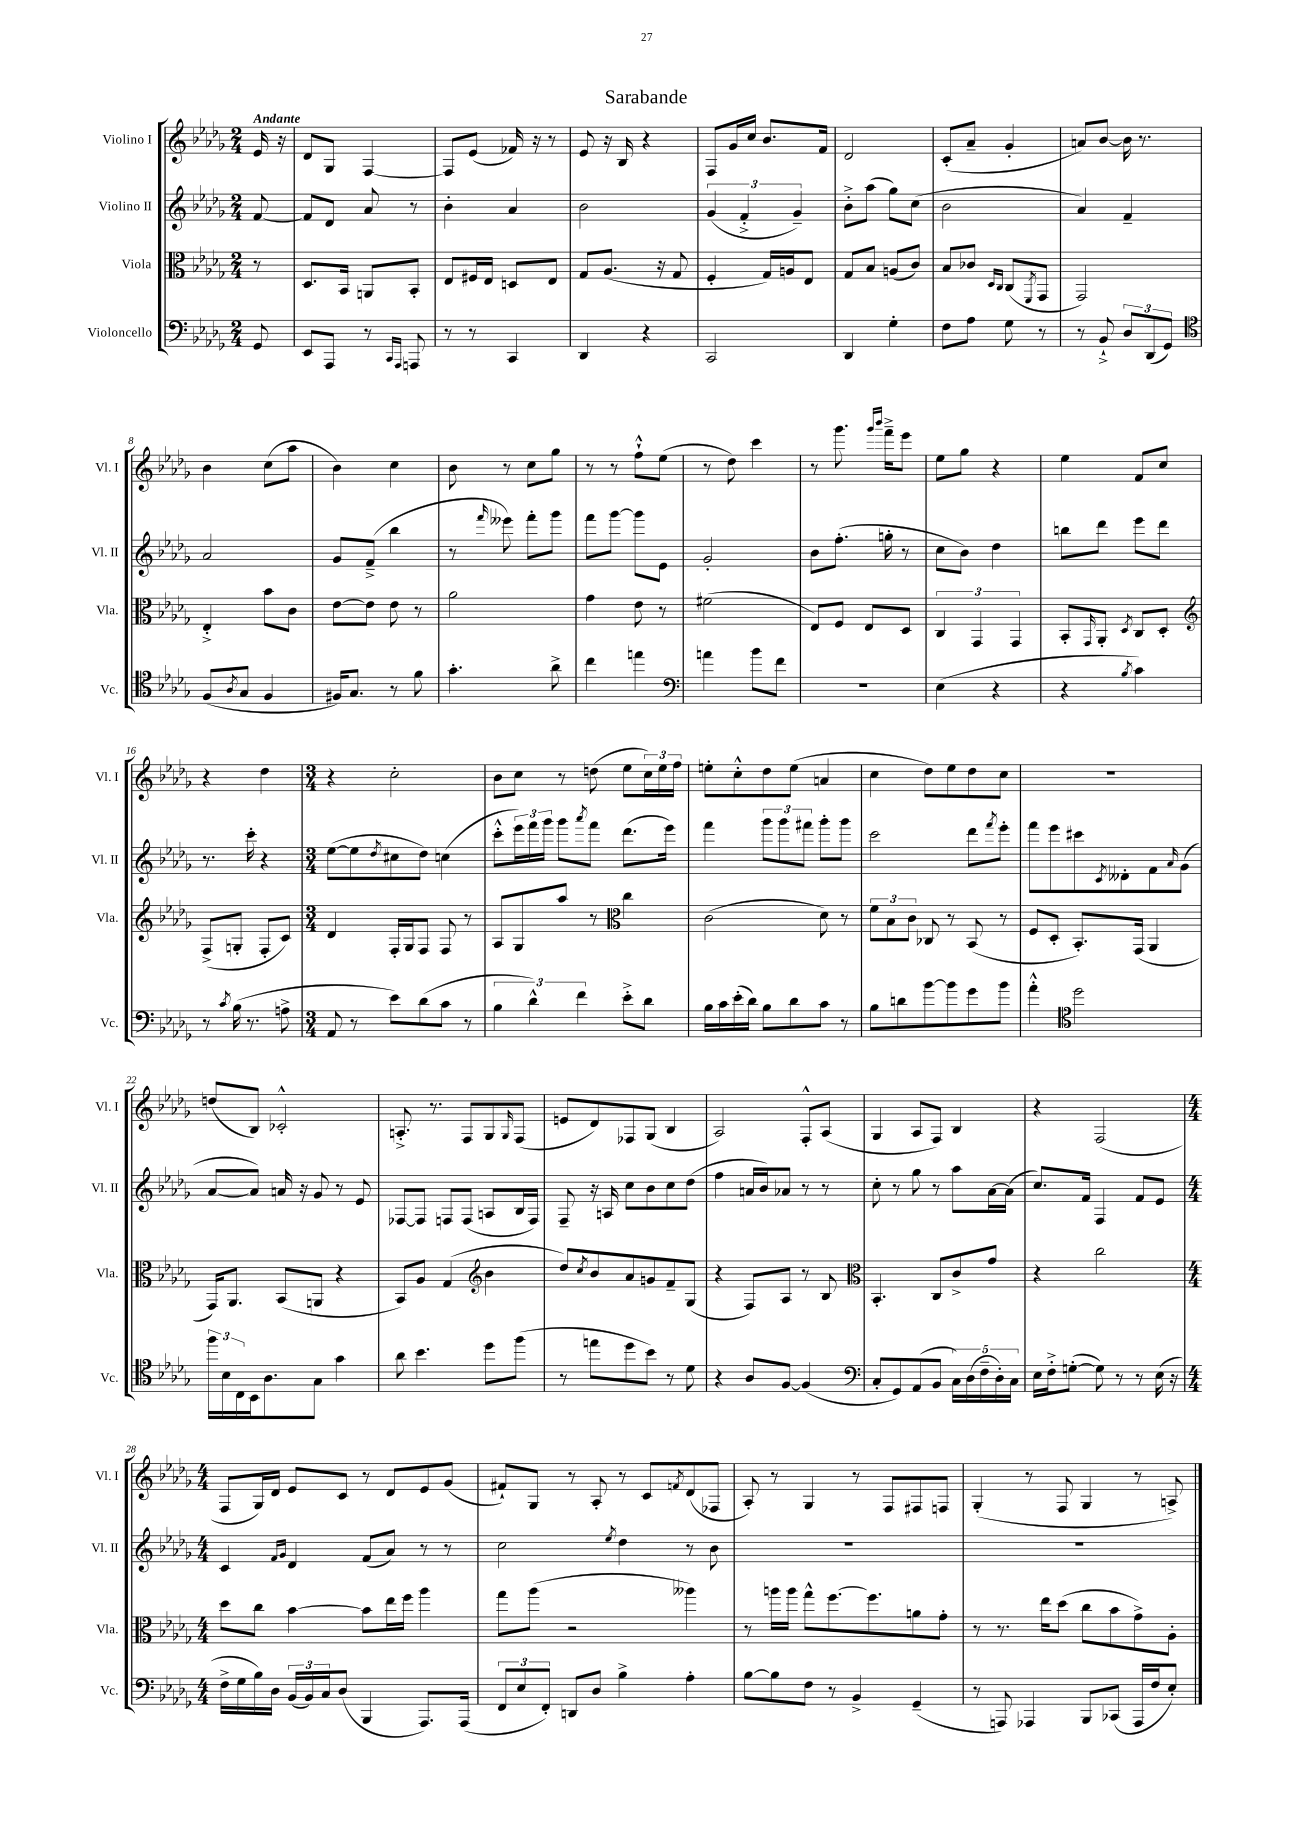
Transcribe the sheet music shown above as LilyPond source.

\header { title = "Sarabande" }
<<
\new StaffGroup <<
\new Staff = "s0" \with { instrumentName = "Violino I" shortInstrumentName = "Vl. I" } {
    \clef treble \key des \major \numericTimeSignature \time 2/4 \partial 8 \tempo "Andante"
    ees'16 r16 |
    des'8 ges8 f4~ |
    f8 ees'8( fes'16) r16 r8 |
    ees'8 r16 bes16 r4 |
    f8 ges'16 c''16 bes'8. f'16 |
    des'2 |
    c'8-.( aes'8-- ges'4-. |
    a'8) bes'8~ bes'16 r8. |
    bes'4 c''8( aes''8 |
    bes'4) c''4 |
    bes'8 r8 c''8 ges''8 |
    r8 r8 f''8-!-^ ees''8( |
    r8 des''8) c'''4 |
    r8 ges'''8. \grace { ges'''16 bes'''16 } f'''16---> ees'''8 |
    ees''8 ges''8 r4 |
    ees''4 f'8 c''8 |
    r4 des''4 |
    \numericTimeSignature \time 3/4 r4 c''2-. |
    bes'8 c''8 r8 d''8( ees''8 \tuplet 3/2 { c''16) ees''16 f''16 } |
    e''8-. c''8-.-^ des''8 e''8( a'4 |
    c''4 des''8) ees''8 des''8 c''8 |
    R2. |
    d''8( bes8) ces'2-.-^ |
    a8.-.-> r8. f8 ges8 \grace { ges16 } f8( |
    e'8 des'8) fes8 ges8( bes4 |
    aes2) f8-.-^ aes8( |
    ges4 aes8 f8) bes4 |
    r4 f2( |
    \numericTimeSignature \time 4/4 f8 ges16) des'16 ees'8 c'8 r8 des'8 ees'8 ges'8( |
    fis'8-!) ges8 r8 aes8-. r8 c'8 \acciaccatura { f'8 } des'8( fes8 |
    aes8-.) r8 ges4 r8 f8 fis8 f8 |
    ges4-.( r8 f8 ges4 r8 a8->) \bar "|." |
}
\new Staff = "s1" \with { instrumentName = "Violino II" shortInstrumentName = "Vl. II" } {
    \clef treble \key des \major \numericTimeSignature \time 2/4 \partial 8
    f'8~ |
    f'8 des'8 aes'8 r8 |
    bes'4-. aes'4 |
    bes'2 |
    \tuplet 3/2 { ges'4( f'4-.-> ges'4--) } |
    bes'8-.-> aes''8( ges''8) c''8( |
    bes'2 |
    aes'4) f'4-- |
    aes'2 |
    ges'8 f'8--->( bes''4 |
    r8 \grace { f'''16 } eeses'''8) f'''8-. ges'''8 |
    f'''8 ges'''8~ ges'''8 ees'8 |
    ges'2-. |
    bes'8 f''8.-.( g''16-. r8 |
    c''8 bes'8) des''4 |
    b''8 des'''8 ees'''8 des'''8 |
    r8. c'''16-. r4 |
    \numericTimeSignature \time 3/4 ees''8~( ees''8 \acciaccatura { des''8 } cis''8 des''8) c''4( |
    c'''8-.-^ \tuplet 3/2 { ees'''16) f'''16 ges'''16 } ges'''8 \acciaccatura { aes'''8 } f'''8 des'''8.( ees'''16) |
    f'''4 \tuplet 3/2 { ges'''8 ges'''8 fis'''8 } ges'''8-. ges'''8 |
    c'''2 des'''8 \acciaccatura { f'''8 } ees'''8-. |
    f'''8 ees'''8 cis'''8 \acciaccatura { c'8 } deses'8-. f'8 \grace { aes'16 } ges'8( |
    aes'8~ aes'8) a'16 r16 ges'8 r8 ees'8 |
    fes8~ fes8 f8 f8( a8 bes16 f16) |
    f8-- r16 a16 c''8 bes'8 c''8 des''8( |
    f''4 a'16 bes'16) aes'8 r8 r8 |
    c''8-. r8 ges''8 r8 aes''8 aes'16~ aes'16( |
    c''8.) f'16 f4 f'8 ees'8 |
    \numericTimeSignature \time 4/4 c'4 \grace { f'16 ges'16 } des'4 f'8( aes'8) r8 r8 |
    c''2 \acciaccatura { ees''8 } des''4 r8 bes'8 |
    R1 |
    R1 \bar "|." |
}
\new Staff = "s2" \with { instrumentName = "Viola" shortInstrumentName = "Vla." } {
    \clef alto \key des \major \numericTimeSignature \time 2/4 \partial 8
    r8 |
    des8. bes,16 a,8 bes,8-. |
    ees8 fis16 ees16 d8 ees8 |
    ges8 aes8.( r16 ges8 |
    f4-. ges16) a16 ees8 |
    ges8 bes8 a8( c'8) |
    bes8 ces'8 \grace { des16 c16 } c8( \acciaccatura { f,8 } ges,8 |
    ges,2) |
    ees4-.-> bes'8 c'8 |
    ees'8~ ees'8 ees'8 r8 |
    aes'2 |
    ges'4 ees'8 r8 |
    fis'2( |
    ees8) f8 ees8 des8 |
    \tuplet 3/2 { c4 ges,4 ges,4 } |
    bes,8-. \grace { ges,16 } aes,8-. \acciaccatura { des8 } c8 des8-. |
    \clef treble f8->( g8-. f8-. c'8) |
    \numericTimeSignature \time 3/4 des'4 f16-. ges16 f8 f8 r8 |
    aes8 ges8 aes''8 r8 \clef alto c''4 |
    c'2( des'8) r8 |
    \tuplet 3/2 { f'8 bes8 c'8 } ces8 r8 bes,8( r8 |
    f8 des8-. bes,8.-.) ges,16( aes,4 |
    ges,16) aes,8. bes,8( a,8 r4 |
    bes,8) aes8 ges4( \clef treble bes'4 |
    des''8) \acciaccatura { c''8 } bes'8 aes'8 g'8 f'8-- ges8( |
    r4 f8) aes8 r8 bes8 |
    \clef alto bes,4.-. c8 c'8-> ges'8 |
    r4 c''2 |
    \numericTimeSignature \time 4/4 des''8 c''8 bes'4~ bes'8 ees''16 f''16 aes''4 |
    ges''8 aes''8( r2 aeses''4) |
    r8 a''16 a''16 ges''8-^ f''8.~ f''8. a'8 ges'8-. |
    r8 r8. ees''16 des''8( c''8 bes'8 ges'8->) aes8-. \bar "|." |
}
\new Staff = "s3" \with { instrumentName = "Violoncello" shortInstrumentName = "Vc." } {
    \clef bass \key des \major \numericTimeSignature \time 2/4 \partial 8
    ges,8 |
    ees,8 aes,,8 r8 \grace { c,16 aes,,16 } a,,8 |
    r8 r8 c,4 |
    des,4 r4 |
    c,2 |
    des,4 ges4-. |
    f8 aes8 ges8 r8 |
    r8 bes,8-!-> \tuplet 3/2 { des8 des,8( ges,8) } |
    \clef tenor f8( \acciaccatura { aes8 } ges8 f4 |
    fis16) ges8. r8 f'8 |
    ges'4.-. aes'8-> |
    c''4 e''4 |
    \clef bass a'4 bes'8 f'8 |
    r2 |
    ees4( r4 |
    r4 \acciaccatura { bes8 } c'4) |
    r8 \acciaccatura { c'8 } bes16( r8. a8-> |
    \numericTimeSignature \time 3/4 aes,8 r8 ees'8) des'8( c'8 r8 |
    \tuplet 3/2 { bes4 des'4-^) f'4 } ees'8-.-> des'8 |
    bes16 c'16 ees'16-.( des'16) bes8 des'8 c'8 r8 |
    bes8 d'8 bes'8~ bes'8 ges'8 bes'8 |
    aes'4-.-^ \clef tenor des''2 |
    \tuplet 3/2 { f''16 bes16 c16 } bes,16 aes8. ges8 ges'4 |
    aes'8 bes'4. des''8 f''8( |
    r8 e''8 des''8 bes'8) r8 des'8 |
    r4 aes8 f8~ f4( |
    \clef bass c8-. ges,8) aes,8( bes,8 \tuplet 5/4 { c16) des16( f16-- des16-.) c16 } |
    ees16 f16-.-> g8~-.( g8) r8 r8 ees16( r16 |
    \numericTimeSignature \time 4/4 f16-> ges16 bes16) des16 \tuplet 3/2 { bes,16( bes,16) c16 } des8( bes,,4 aes,,8.) aes,,16( |
    \tuplet 3/2 { f,8 ees8 f,8-.) } d,8 des8 bes4-> aes4-. |
    bes8~ bes8 f8 r8 bes,4-> ges,4--( |
    r8 a,,8) aes,,4 bes,,8 ces,8( aes,,16 f16 ees8-.) \bar "|." |
}
>>
>>
